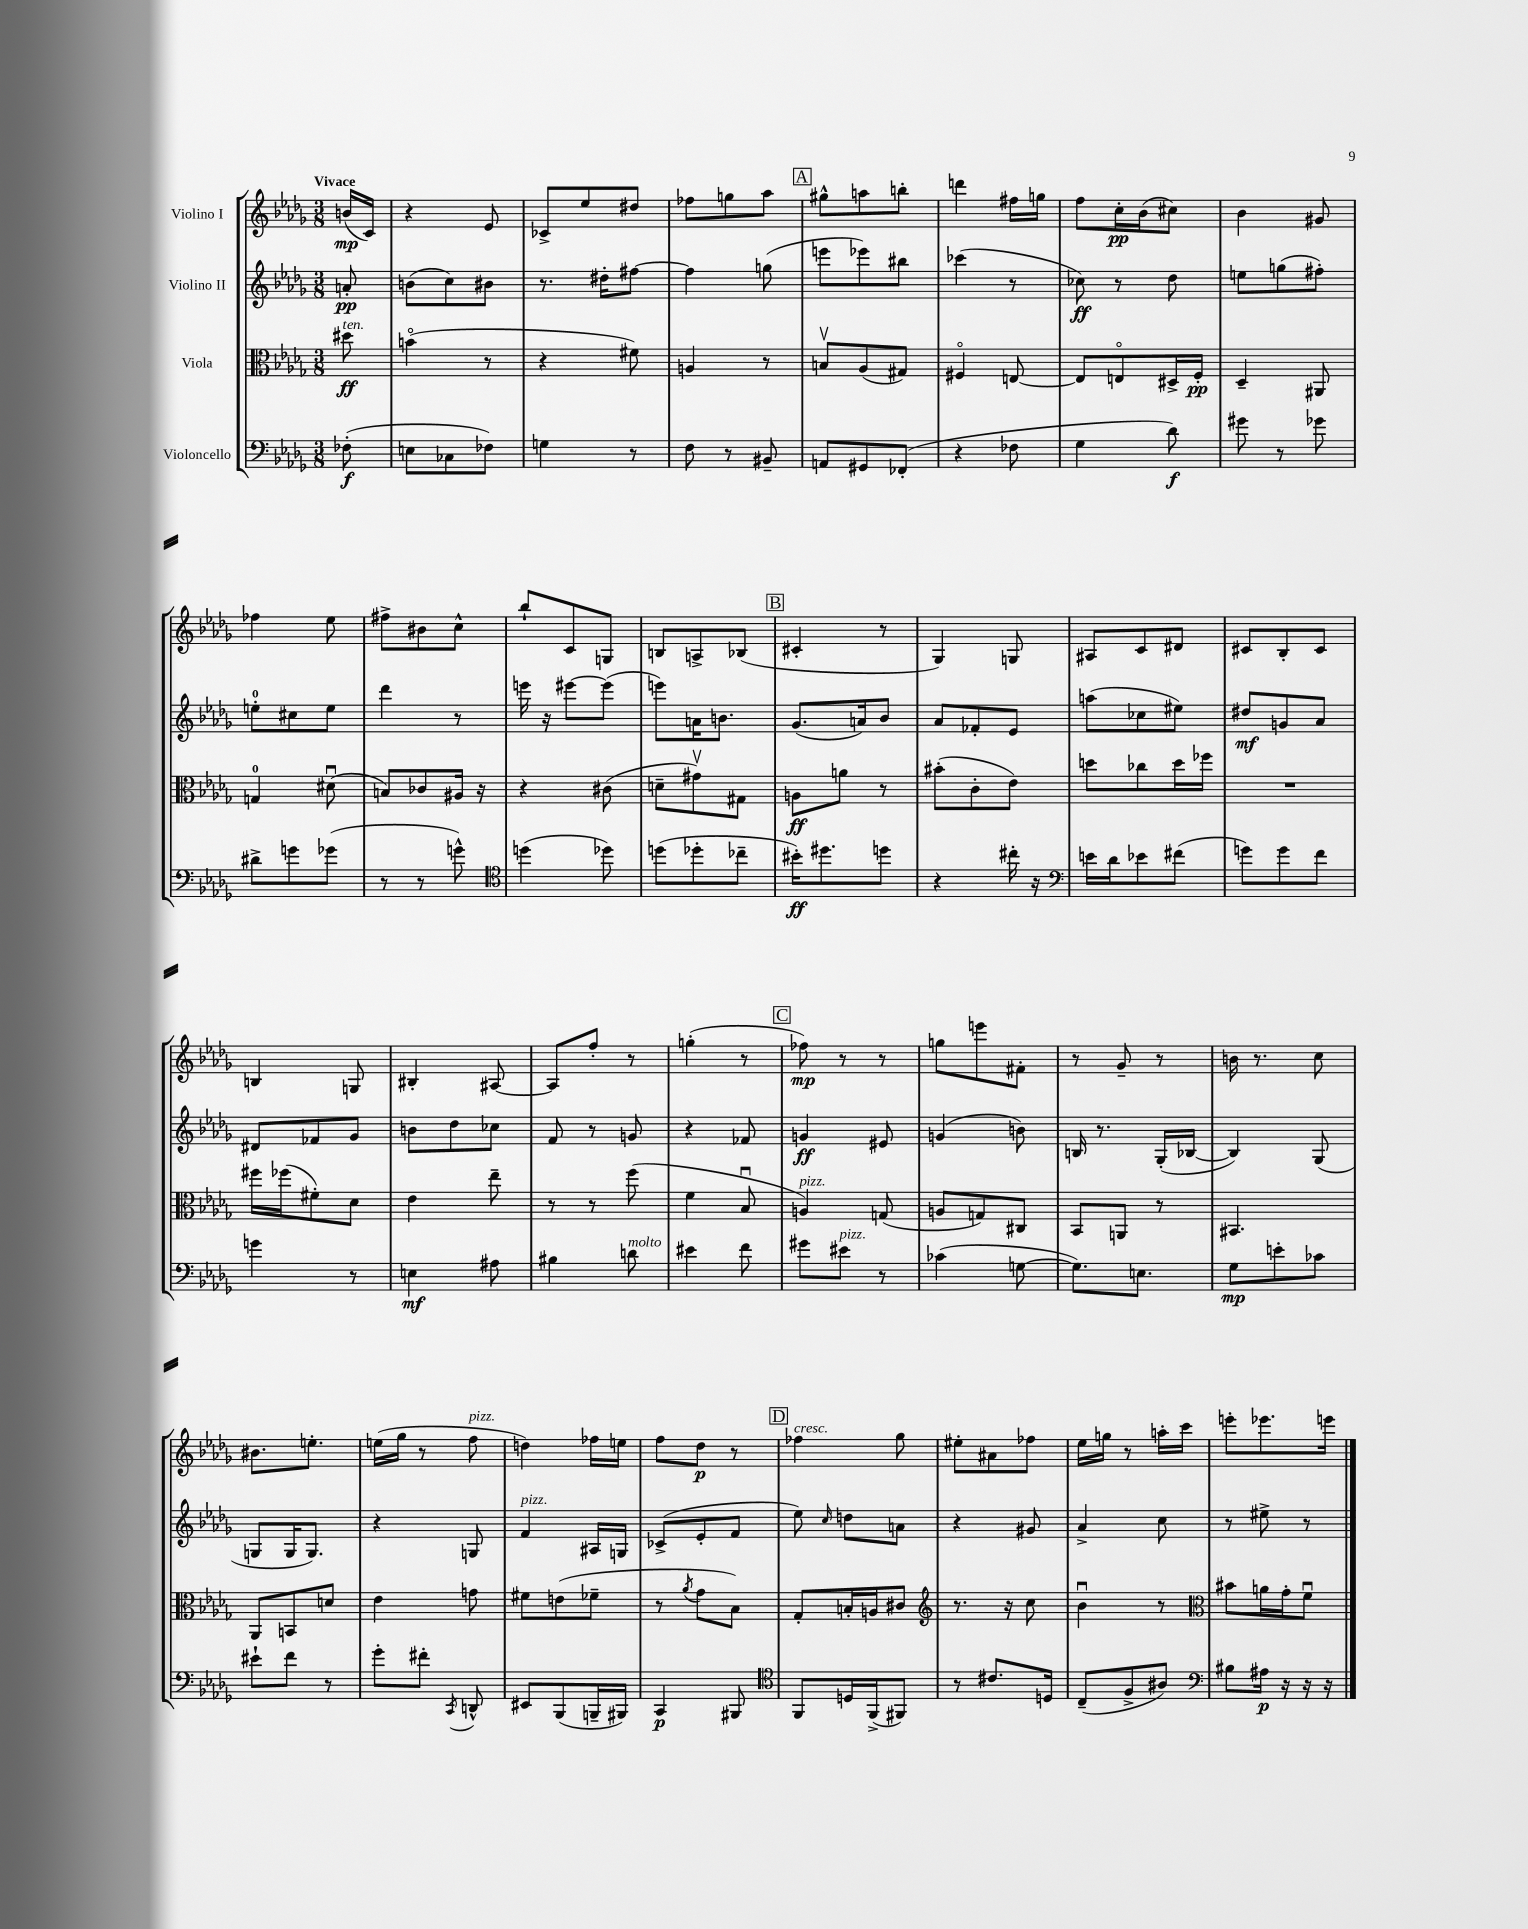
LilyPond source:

<<
\new StaffGroup <<
\new Staff = "s0" \with { instrumentName = "Violino I" } {
    \clef treble \key des \major \numericTimeSignature \time 3/8 \partial 8 \tempo "Vivace"
    \autoBeamOff b'16[\mp( c'16]) |
    r4 ees'8 |
    ces'8[-> ees''8 dis''8] |
    fes''8[ g''8 aes''8] |
    \mark \markup { \box "A" } gis''8[-^ a''8 b''8]-. |
    d'''4 fis''16[ g''16] |
    f''8[ c''16-.\pp bes'16( cis''8]) |
    bes'4 gis'8 |
    fes''4 ees''8 |
    fis''8[-> bis'8 c''8]-^ |
    bes''8[-! c'8 g8] |
    b8[ a8-> bes8]( |
    \mark \markup { \box "B" } cis'4-. r8 |
    ges4) g8 |
    ais8[ c'8 dis'8] |
    cis'8[ bes8-. cis'8] |
    b4 g8 |
    bis4-. ais8~ |
    ais8[ f''8]-. r8 |
    g''4-.( r8 |
    \mark \markup { \box "C" } fes''8\mp) r8 r8 |
    g''8[ e'''8 fis'8]-. |
    r8 ges'8-- r8 |
    b'16 r8. c''8 |
    bis'8.[ e''8.]-. |
    e''16[( ges''16] r8 f''8^\markup { \italic "pizz." } |
    d''4) fes''16[ e''16] |
    f''8[ des''8]\p r8 |
    \mark \markup { \box "D" } fes''4^\markup { \italic "cresc." } ges''8 |
    eis''8[-. ais'8 fes''8] |
    ees''16[ g''16] r8 a''16[-. c'''16] |
    e'''8[-. ees'''8. e'''16] \bar "|." |
}
\new Staff = "s1" \with { instrumentName = "Violino II" } {
    \clef treble \key des \major \numericTimeSignature \time 3/8 \partial 8
    \autoBeamOff a'8-.\pp |
    b'8[( c''8) bis'8] |
    r8. dis''16[-. fis''8]~ |
    fis''4 g''8( |
    \mark \markup { \box "A" } e'''8[ ees'''8) bis''8] |
    ces'''4( r8 |
    ces''8\ff) r8 des''8 |
    e''8[ g''8( fis''8]-.) |
    e''8[-0-. cis''8 e''8] |
    des'''4 r8 |
    e'''16 r16 eis'''8[~ eis'''8]( |
    e'''8[) a'16 b'8.] |
    \mark \markup { \box "B" } ges'8.[( a'16) bes'8] |
    aes'8[ fes'8-. ees'8] |
    a''8[( ces''8 eis''8]) |
    dis''8[\mf g'8 aes'8] |
    dis'8[ fes'8 ges'8] |
    b'8[ des''8 ces''8] |
    f'8 r8 g'8 |
    r4 fes'8 |
    \mark \markup { \box "C" } g'4\ff eis'8 |
    g'4( b'8) |
    b16 r8. ges16[-.( bes16]~ |
    bes4) ges8( |
    g8[ g16 g8.]) |
    r4 g8 |
    f'4^\markup { \italic "pizz." } ais16[ g16] |
    ces'8[->( ees'8-. f'8] |
    \mark \markup { \box "D" } ees''8) \grace { c''16 } d''8[ a'8] |
    r4 gis'8 |
    aes'4-> c''8 |
    r8 eis''8-> r8 \bar "|." |
}
\new Staff = "s2" \with { instrumentName = "Viola" } {
    \clef alto \key des \major \numericTimeSignature \time 3/8 \partial 8
    \autoBeamOff dis''8\ff^\markup { \italic "ten." } |
    b'4\flageolet( r8 |
    r4 fis'8) |
    a4 r8 |
    \mark \markup { \box "A" } b8[\upbow aes8( gis8]) |
    fis4\flageolet e8~ |
    e8[ e8\flageolet dis16-> f16]-.\pp |
    des4-- ais,8 |
    g4-0 dis'8\downbow( |
    b8[) ces'8 ais16] r16 |
    r4 cis'8( |
    d'8[-- gis'8\upbow) gis8] |
    \mark \markup { \box "B" } a8[\ff a'8] r8 |
    bis'8[-.( c'8-. ees'8]) |
    d''8[ ces''8 d''16 fes''16] |
    R4. |
    fis''16[ fes''16( fis'8-.) des'8] |
    ees'4 ees''8-- |
    r8 r8 f''8( |
    f'4 bes8\downbow |
    \mark \markup { \box "C" } a4^\markup { \italic "pizz." }) g8( |
    a8[ g8) cis8] |
    bes,8[ a,8] r8 |
    bis,4. |
    aes,8[ b,8 d'8] |
    ees'4 g'8 |
    fis'8[ e'8( fes'8]-- |
    r8 \acciaccatura { aes'8 } ges'8[ bes8]) |
    \mark \markup { \box "D" } ges8[-. b16-. a16 cis'8] |
    \clef treble r8. r16 c''8 |
    bes'4\downbow r8 |
    \clef alto bis'8[ a'16 ges'16-. f'8]\downbow \bar "|." |
}
\new Staff = "s3" \with { instrumentName = "Violoncello" } {
    \clef bass \key des \major \numericTimeSignature \time 3/8 \partial 8
    \autoBeamOff fes8-.\f( |
    e8[ ces8 fes8]) |
    g4 r8 |
    f8 r8 bis,8-- |
    \mark \markup { \box "A" } a,8[ gis,8 fes,8]-.( |
    r4 fes8 |
    ges4 des'8\f) |
    gis'8 r8 ges'8 |
    dis'8[-> g'8 ges'8]( |
    r8 r8 g'8-^) |
    \clef tenor d''4( des''8) |
    d''8[( des''8-. ces''8]-- |
    \mark \markup { \box "B" } bis'16[-.\ff) dis''8. d''8] |
    r4 cis''16-. r16 |
    \clef bass e'16[ des'16 ees'8 fis'8]( |
    g'8[) g'8 f'8] |
    g'4 r8 |
    e4\mf ais8 |
    bis4 d'8^\markup { \italic "molto" } |
    eis'4 f'8 |
    \mark \markup { \box "C" } gis'8[ eis'8]^\markup { \italic "pizz." } r8 |
    ces'4( g8~ |
    g8.[) e8.] |
    ges8[\mp e'8-. ces'8] |
    eis'8[-! f'8] r8 |
    ges'8[-. fis'8]-. \acciaccatura { c,8 } d,8-^ |
    eis,8[ bes,,8( b,,16-- bis,,16]) |
    c,4\p bis,,8 |
    \mark \markup { \box "D" } \clef tenor f,8[ d16 f,16->( fis,8]) |
    r8 cis'8.[ d16] |
    c8[--( f8-> ais8]) |
    \clef bass bis8[ ais16]\p r16 r16 r16 \bar "|." |
}
>>
>>
\layout { \context { \Score \remove "Bar_number_engraver" } }
